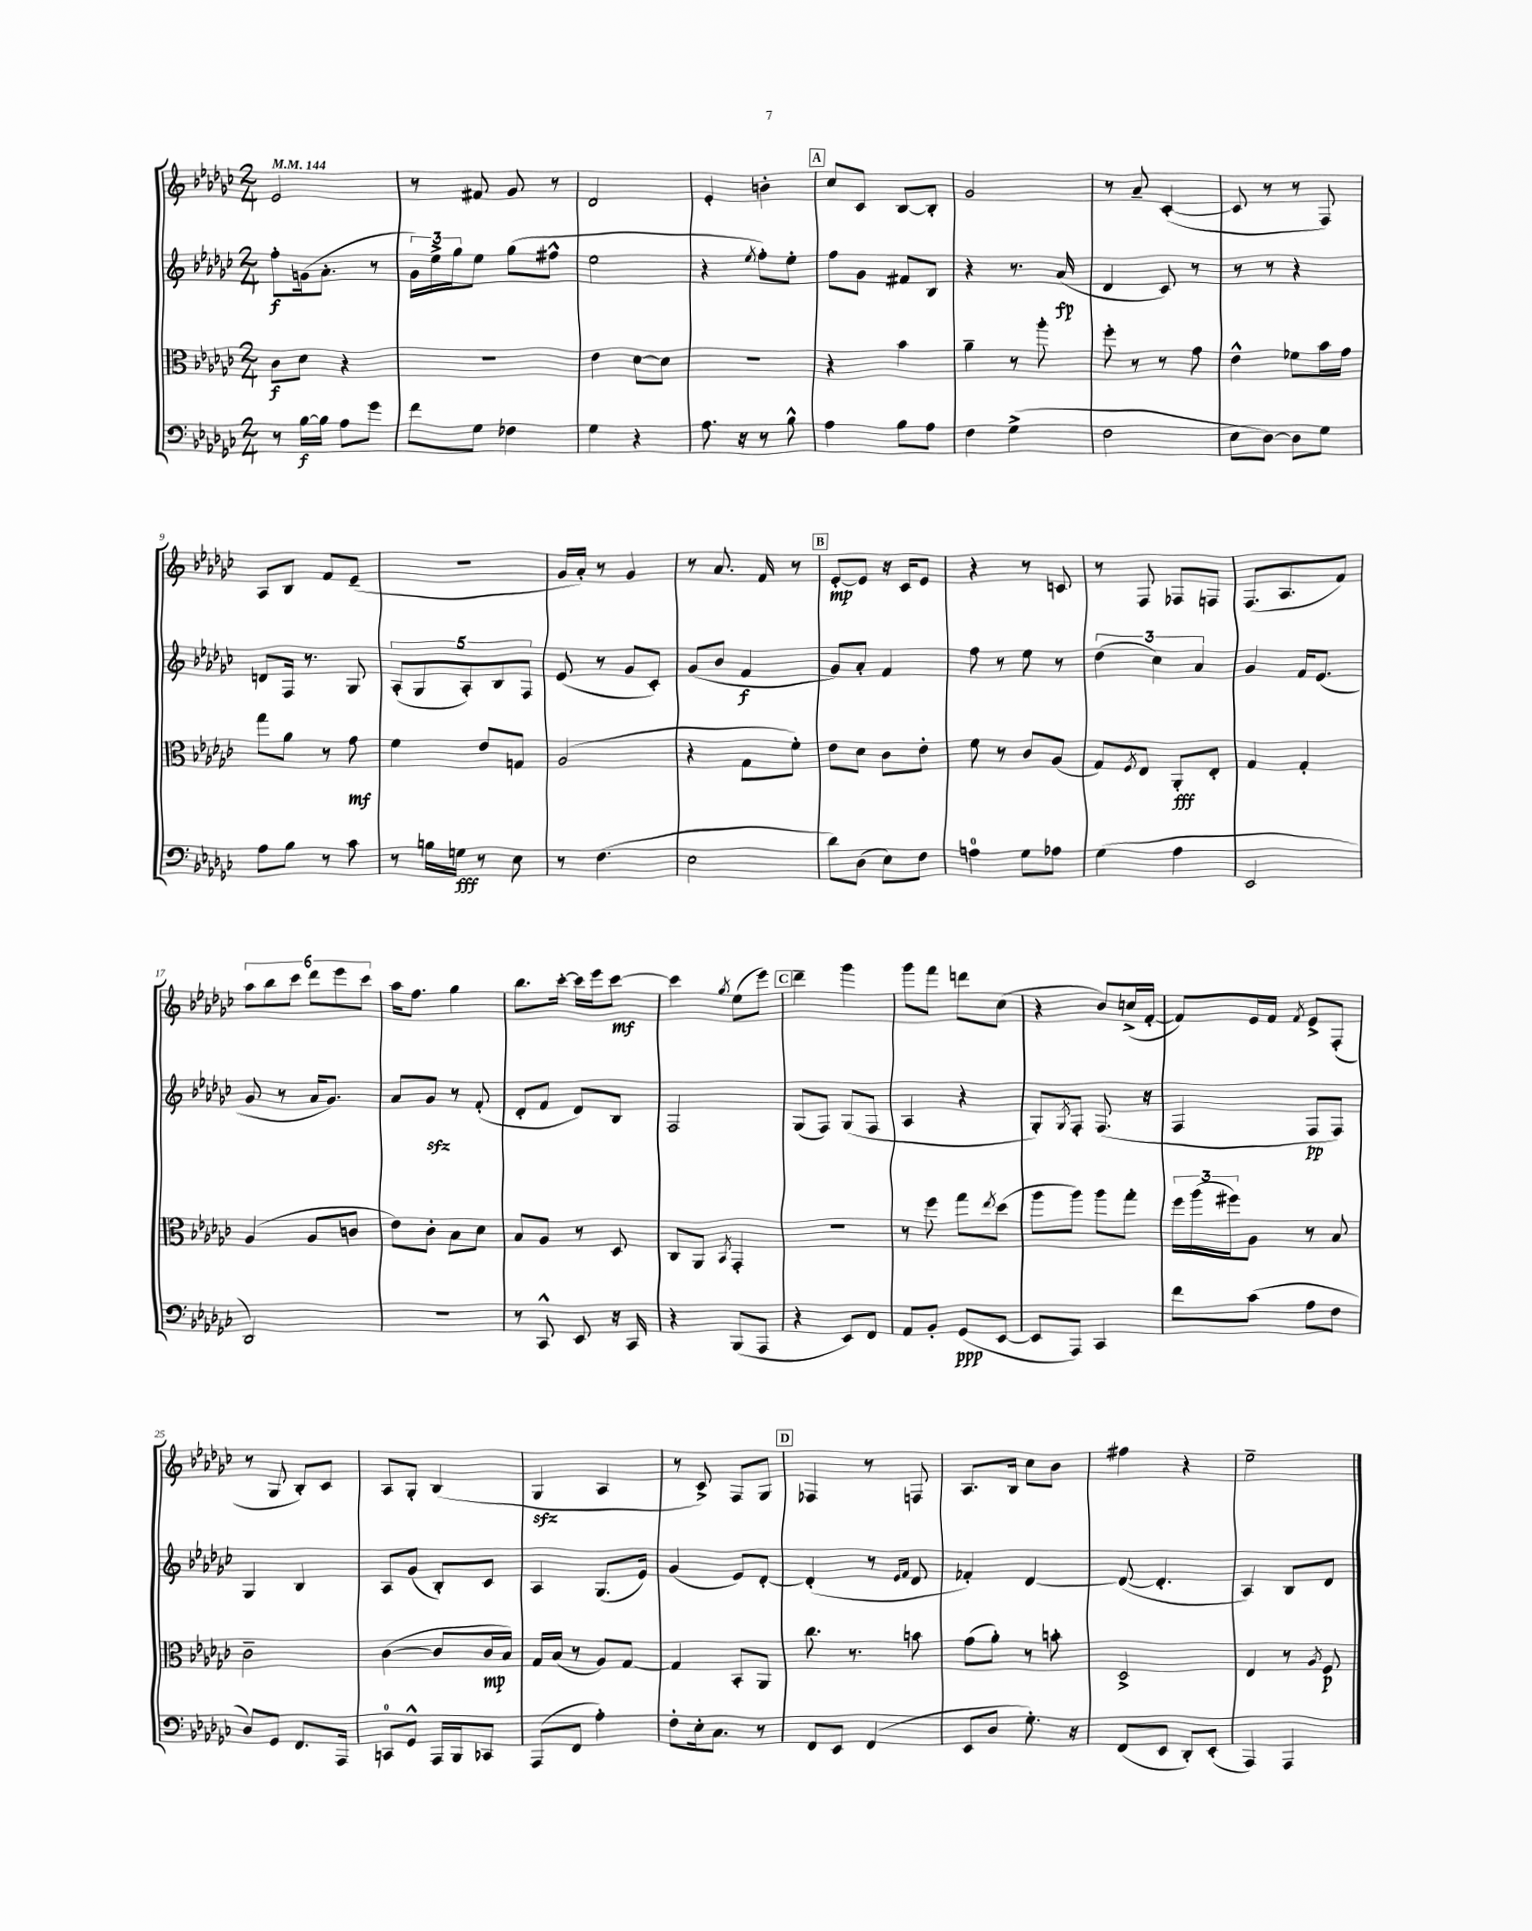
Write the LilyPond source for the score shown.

<<
\new StaffGroup <<
\new Staff = "s0" {
    \clef treble \key ges \major \numericTimeSignature \time 2/4 \tempo 4 = 144
    ees'2 |
    r8 fis'8 ges'8 r8 |
    des'2 |
    ees'4-. b'4-. |
    \mark \markup { \box "A" } ces''8 ces'8 bes8~ bes8-. |
    ges'2 |
    r8 aes'8-- ces'4~-.( |
    ces'8 r8 r8 f8) |
    aes8 bes8 f'8 ees'8--( |
    r2 |
    ges'16 aes'16-.) r8 ges'4 |
    r8 aes'8. f'16 r8 |
    \mark \markup { \box "B" } ees'8~-.\mp ees'8 r16 ces'16 ees'8 |
    r4 r8 c'8 |
    r8 f8 fes8 f8 |
    f8.( aes8. f'8) |
    \tuplet 6/4 { aes''8 bes''8 ces'''8 des'''8 ees'''8 ces'''8 } |
    aes''16 f''8. ges''4 |
    bes''8. ces'''16~-. ces'''16 ees'''16 ces'''8~\mf |
    ces'''4 \acciaccatura { ges''8 } ees''8( ees'''8) |
    \mark \markup { \box "C" } des'''4-- ges'''4 |
    ges'''8 f'''8 d'''8 ces''8( |
    r4 bes'8) c''16->( f'16~-. |
    f'8) ees'16 f'16 \acciaccatura { f'8 } ees'8-> f8-.( |
    r8 ges8 bes8-.) ces'8 |
    aes8 ges8-. bes4( |
    ges4\sfz aes4 |
    r8 ces'8->) f8 ges8 |
    \mark \markup { \box "D" } fes4 r8 f8 |
    aes8. bes16 ces''8 bes'8 |
    fis''4 r4 |
    ees''2-- \bar "|." |
}
\new Staff = "s1" {
    \clef treble \key ges \major \numericTimeSignature \time 2/4
    f''8-.\f g'16( aes'8.-. r8 |
    \tuplet 3/2 { ges'16) ees''16-> ges''16 } ees''8 ges''8( fis''8-^ |
    ees''2 |
    r4 \acciaccatura { ees''8 } f''8-.) ees''8-. |
    \mark \markup { \box "A" } f''8 ges'8 fis'8 bes8 |
    r4 r8. aes'16\fp( |
    des'4 ces'8) r8 |
    r8 r8 r4 |
    d'8 f16 r8. ges8 |
    \tuplet 5/4 { aes8-.( ges8 aes8-.) bes8 f8 } |
    ees'8( r8 ges'8 ces'8-.) |
    ges'8( bes'8 f'4\f |
    \mark \markup { \box "B" } ges'8) aes'8-. f'4 |
    f''8 r8 ees''8 r8 |
    \tuplet 3/2 { des''4( ces''4) aes'4 } |
    ges'4 f'16 ees'8.( |
    ges'8 r8 aes'16 ges'8.) |
    aes'8 ges'8\sfz r8 f'8-.( |
    des'8-. f'8 des'8) bes8 |
    f2 |
    \mark \markup { \box "C" } ges8( f8) ges8( f8 |
    aes4 r4 |
    ges8-.) \acciaccatura { ges8 } f8-. f8.( r16 |
    f4 f8\pp f8) |
    ges4 bes4 |
    aes8 ges'8( bes8-.) ces'8 |
    aes4 ges8.( ees'16) |
    ges'4( ees'8) des'8~-. |
    \mark \markup { \box "D" } des'4-.( r8 \grace { ees'16 f'16 } des'8 |
    fes'4-.) des'4~ |
    des'8~( des'4.-. |
    aes4) bes8 des'8 \bar "|." |
}
\new Staff = "s2" {
    \clef alto \key ges \major \numericTimeSignature \time 2/4
    ces'8\f des'8 r4 |
    R2 |
    ees'4 des'8~ des'8 |
    R2 |
    \mark \markup { \box "A" } r4 bes'4 |
    aes'4-- r8 aes''8-. |
    f''8-. r8 r8 ges'8 |
    ees'4-^ fes'8 bes'16 ges'16 |
    ges''8 aes'8 r8 ges'8\mf |
    f'4 ees'8 g8 |
    aes2( |
    r4 ges8 f'8-.) |
    \mark \markup { \box "B" } ees'8 des'8 ces'8 ees'8-. |
    f'8 r8 ces'8 aes8( |
    ges8) \acciaccatura { f8 } ees8 aes,8-.\fff ees8-. |
    ges4 ges4-. |
    aes4( aes8 c'8 |
    ees'8) ces'8-. bes8 des'8 |
    bes8 aes8 r8 des8 |
    ces8 aes,8 \acciaccatura { bes,8 } ges,4-. |
    \mark \markup { \box "C" } r2 |
    r8 f''8 ges''8 \acciaccatura { ees''8 } des''8( |
    aes''8 aes''8) aes''8 ges''8-. |
    \tuplet 3/2 { f''16 aes''16( fis''16) } aes8 r8 bes8 |
    ces'2-- |
    ces'4~( ces'8 ces'16\mp bes16) |
    ges16 bes16( r8 aes8) ges8~ |
    ges4 bes,8-. aes,8 |
    \mark \markup { \box "D" } ces''8. r8. b'8 |
    ges'8( aes'8-.) r8 b'8-. |
    des2-> |
    ees4 r8 \acciaccatura { aes8 } f8\p \bar "|." |
}
\new Staff = "s3" {
    \clef bass \key ges \major \numericTimeSignature \time 2/4
    r8 bes16~\f bes16 aes8 ges'8 |
    f'8 ges8 fes4 |
    ges4 r4 |
    aes8. r16 r8 bes8-^ |
    \mark \markup { \box "A" } aes4 bes8 aes8 |
    f4 ges4->( |
    f2 |
    ees8 des8~) des8 ges8 |
    aes8 bes8 r8 ces'8 |
    r8 b16 g16\fff r8 ees8 |
    r8 f4.( |
    ees2 |
    \mark \markup { \box "B" } des'8) des8( ees8) f8 |
    a4-0 ges8 aes8 |
    ges4( aes4 |
    ees,2 |
    des,2) |
    r2 |
    r8 ces,8-^ ees,8 r16 ces,16 |
    r4 bes,,8( aes,,8 |
    \mark \markup { \box "C" } r4 ees,8) f,8 |
    aes,8 bes,8-. ges,8\ppp( ees,8~ |
    ees,8 aes,,8) ces,4 |
    f'8 ces'8( aes8 f8 |
    des8) ges,8 f,8. aes,,16 |
    c,8-0 ges,8-^ aes,,16 bes,,16 ces,8 |
    aes,,8( f,8 aes4-.) |
    f8-. ees16-. ces8. r8 |
    \mark \markup { \box "D" } f,8 ees,8 f,4( |
    ees,8 des8 ges8.-.) r16 |
    f,8( ees,8 des,8-.) ees,8-.( |
    aes,,4) aes,,4 \bar "|." |
}
>>
>>
